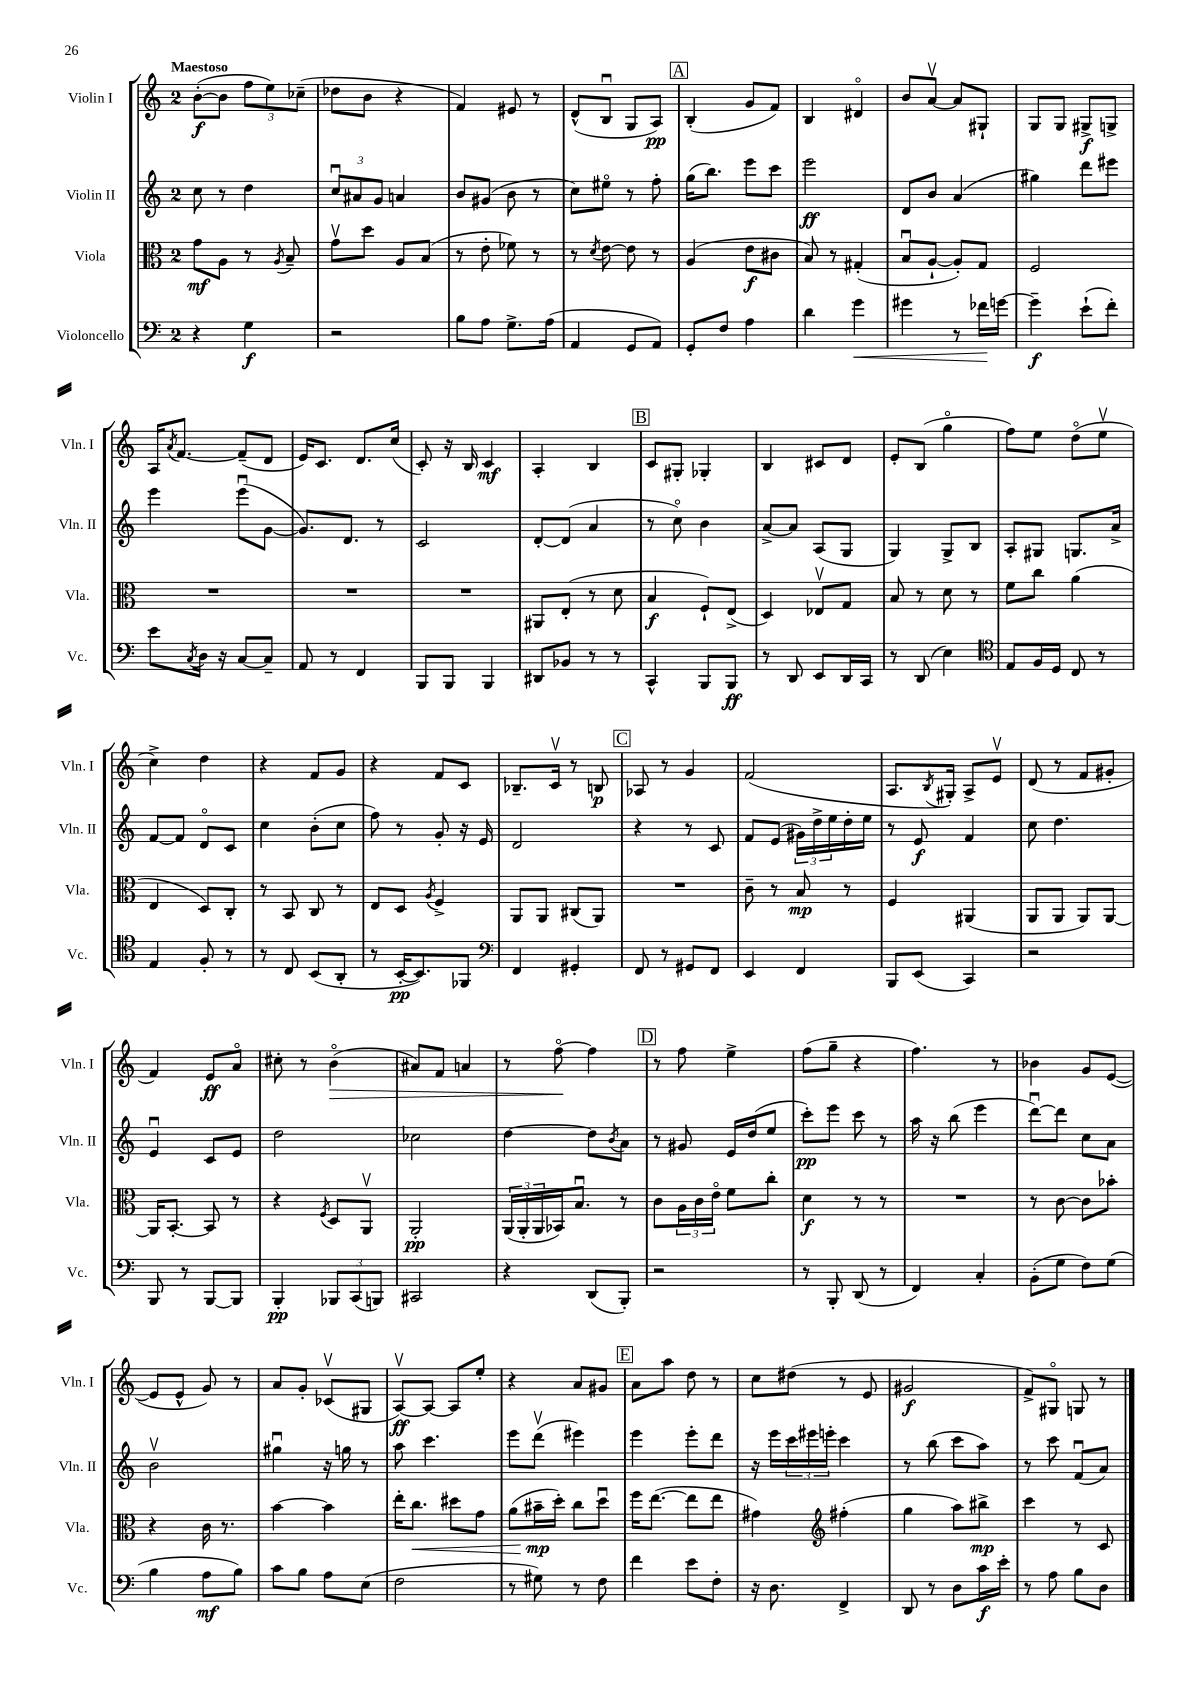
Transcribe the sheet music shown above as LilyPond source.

<<
\new StaffGroup <<
\new Staff = "s0" \with { instrumentName = "Violin I" shortInstrumentName = "Vln. I" } {
    \clef treble \key c \major \once \override Staff.TimeSignature.style = #'single-digit \time 2/4 \tempo "Maestoso"
    b'8~-.\f( b'8 \tuplet 3/2 { f''8 e''8) ces''8--( } |
    des''8 b'8 r4 |
    f'4) eis'8 r8 |
    d'8-^( b8\downbow g8 a8\pp) |
    \mark \markup { \box "A" } b4-.( g'8 f'8) |
    b4 dis'4\flageolet |
    b'8 a'8~\upbow a'8 gis8-! |
    g8 g8 gis8->\f g8-> |
    a16 \acciaccatura { a'8 } f'8.~ f'8--( d'8 |
    e'16) c'8. d'8. c''16( |
    c'8-.) r16 b16 c'4\mf |
    a4-. b4 |
    \mark \markup { \box "B" } c'8 gis8-. ges4-. |
    b4 cis'8 d'8 |
    e'8-. b8( g''4\flageolet |
    f''8) e''8 d''8\flageolet( e''8\upbow |
    c''4->) d''4 |
    r4 f'8 g'8 |
    r4 f'8 c'8 |
    bes8.-- c'16\upbow r8 b8\p |
    \mark \markup { \box "C" } aes8 r8 g'4 |
    f'2( |
    a8. \acciaccatura { b8 } gis16-.) a8-> e'8\upbow |
    d'8( r8 f'8 gis'8-. |
    f'4) e'8\ff a'8\flageolet |
    cis''8-. r8 b'4\flageolet\>( |
    ais'8) f'8 a'4 |
    r8 f''8~\flageolet\! f''4 |
    \mark \markup { \box "D" } r8 f''8 e''4-> |
    f''8( g''8-- r4 |
    f''4.) r8 |
    bes'4 g'8 e'8~( |
    e'8 e'8-^ g'8) r8 |
    a'8 g'8-. ces'8\upbow( gis8 |
    a8~\upbow\ff) a8~ a8 e''8-. |
    r4 a'8 gis'8 |
    \mark \markup { \box "E" } a'8 a''8 d''8 r8 |
    c''8 dis''8( r8 e'8 |
    gis'2\f |
    f'8->) gis8\flageolet g8 r8 \bar "|." |
}
\new Staff = "s1" \with { instrumentName = "Violin II" shortInstrumentName = "Vln. II" } {
    \clef treble \key c \major \once \override Staff.TimeSignature.style = #'single-digit \time 2/4
    c''8 r8 d''4 |
    \tuplet 3/2 { c''8\downbow ais'8 g'8 } a'4 |
    b'8 gis'8( b'8 r8 |
    c''8) eis''8\flageolet r8 f''8-. |
    \mark \markup { \box "A" } g''16( b''8.) e'''8 c'''8 |
    e'''2\ff |
    d'8 b'8 a'4( |
    gis''4) d'''8 eis'''8 |
    e'''4 e'''8\downbow( g'8~ |
    g'8.) d'8. r8 |
    c'2 |
    d'8~-. d'8( a'4 |
    \mark \markup { \box "B" } r8 c''8\flageolet) b'4 |
    a'8~-> a'8 a8( g8 |
    g4) g8-> b8 |
    a8-. gis8 g8. a'16-> |
    f'8~ f'8 d'8\flageolet c'8 |
    c''4 b'8-.( c''8 |
    f''8) r8 g'8-. r16 e'16 |
    d'2 |
    \mark \markup { \box "C" } r4 r8 c'8 |
    f'8 e'8( \tuplet 3/2 { gis'16) d''16-> e''16 } d''16-. e''16 |
    r8 e'8\f f'4 |
    c''8 d''4. |
    e'4\downbow c'8 e'8 |
    d''2 |
    ces''2 |
    d''4~ d''8 \acciaccatura { b'8 } a'8 |
    \mark \markup { \box "D" } r8 gis'8 e'16 d''16( e''8 |
    c'''8-.\pp) e'''8 c'''8 r8 |
    a''16 r16 b''8( e'''4 |
    d'''8~\downbow) d'''8 c''8 a'8 |
    b'2\upbow |
    gis''4\downbow r16 g''16 r8 |
    a''8 c'''4. |
    e'''8 d'''8\upbow( eis'''4) |
    \mark \markup { \box "E" } e'''4 e'''8-. d'''8 |
    r16 e'''16 \tuplet 3/2 { c'''16 eis'''16 e'''16-. } c'''4 |
    r8 b''8( c'''8 a''8) |
    r8 c'''8 f'8\downbow( a'8) \bar "|." |
}
\new Staff = "s2" \with { instrumentName = "Viola" shortInstrumentName = "Vla." } {
    \clef alto \key c \major \once \override Staff.TimeSignature.style = #'single-digit \time 2/4
    g'8\mf a8 r8 \acciaccatura { a8 } b8-- |
    g'8\upbow d''8 a8 b8( |
    r8 e'8-. fes'8) r8 |
    r8 \acciaccatura { d'8 } e'8~ e'8 r8 |
    \mark \markup { \box "A" } a4( e'8\f cis'8 |
    b8) r8 gis4-.( |
    b8\downbow a8~-! a8-.) g8 |
    f2 |
    R2 |
    R2 |
    R2 |
    ais,8 e8-.( r8 d'8 |
    \mark \markup { \box "B" } b4\f f8-!) e8->( |
    d4) ees8\upbow g8 |
    b8 r8 d'8 r8 |
    f'8 c''8 a'4( |
    e4 d8) c8-. |
    r8 b,8 c8 r8 |
    e8 d8 \acciaccatura { a8 } f4-> |
    a,8 a,8 cis8( a,8) |
    \mark \markup { \box "C" } R2 |
    c'8-- r8 b8\mp r8 |
    f4 ais,4( |
    a,8 a,8 a,8) a,8~ |
    a,16 b,8.~-. b,8 r8 |
    r4 \acciaccatura { f8 } d8 a,8\upbow |
    a,2-.\pp |
    \tuplet 3/2 { a,16( a,16-. a,16 } bes,16) b8.\downbow r8 |
    \mark \markup { \box "D" } c'8 \tuplet 3/2 { a16 c'16 e'16\flageolet } f'8 c''8-. |
    d'4\f r8 r8 |
    R2 |
    r8 c'8~ c'8 bes'8-. |
    r4 c'16 r8. |
    b'4~ b'4 |
    e''16-. c''8.\< dis''8 g'8 |
    a'8( bis'16--\mp\! d''16-.) c''8 d''8\downbow |
    \mark \markup { \box "E" } f''16 e''8.~( e''8 e''8 |
    gis'4) \clef treble fis''4-.( |
    g''4 a''8) bis''8->\mp |
    c'''4 r8 c'8 \bar "|." |
}
\new Staff = "s3" \with { instrumentName = "Violoncello" shortInstrumentName = "Vc." } {
    \clef bass \key c \major \once \override Staff.TimeSignature.style = #'single-digit \time 2/4
    r4 g4\f |
    r2 |
    b8 a8 g8.-> a16( |
    a,4 g,8 a,8) |
    \mark \markup { \box "A" } g,8-. f8 a4 |
    d'4 g'4\< |
    gis'4 r8 fes'16\! g'16~ |
    g'4--\f e'8-!( f'8-.) |
    e'8 \acciaccatura { c8 } d16 r16 c8~ c8-- |
    a,8 r8 f,4 |
    b,,8 b,,8 b,,4 |
    dis,8 bes,8 r8 r8 |
    \mark \markup { \box "B" } c,4-^ b,,8 b,,8\ff |
    r8 d,8 e,8 d,16 c,16 |
    r8 d,8( e4) |
    \clef tenor e8 f16 d16 c8 r8 |
    e4 f8-. r8 |
    r8 c8 b,8( a,8-. |
    r8 b,16~-.\pp b,8.) fes,8 |
    \clef bass f,4 gis,4-. |
    \mark \markup { \box "C" } f,8 r8 gis,8 f,8 |
    e,4 f,4 |
    b,,8 e,8( c,4) |
    r2 |
    b,,8 r8 b,,8~ b,,8 |
    b,,4-.\pp \tuplet 3/2 { bes,,8 c,8( b,,8) } |
    cis,2 |
    r4 d,8( b,,8-.) |
    \mark \markup { \box "D" } r2 |
    r8 b,,8-. d,8( r8 |
    f,4) c4-. |
    b,8-.( g8 f8) g8( |
    b4 a8\mf b8) |
    c'8 b8 a8 e8( |
    f2 |
    r8 gis8) r8 f8 |
    \mark \markup { \box "E" } f'4 e'8 f8-. |
    r16 d8. f,4-> |
    d,8 r8 d8 c'16\f e'16-. |
    r8 a8 b8 d8 \bar "|." |
}
>>
>>
\layout { \context { \Score \remove "Bar_number_engraver" } }
